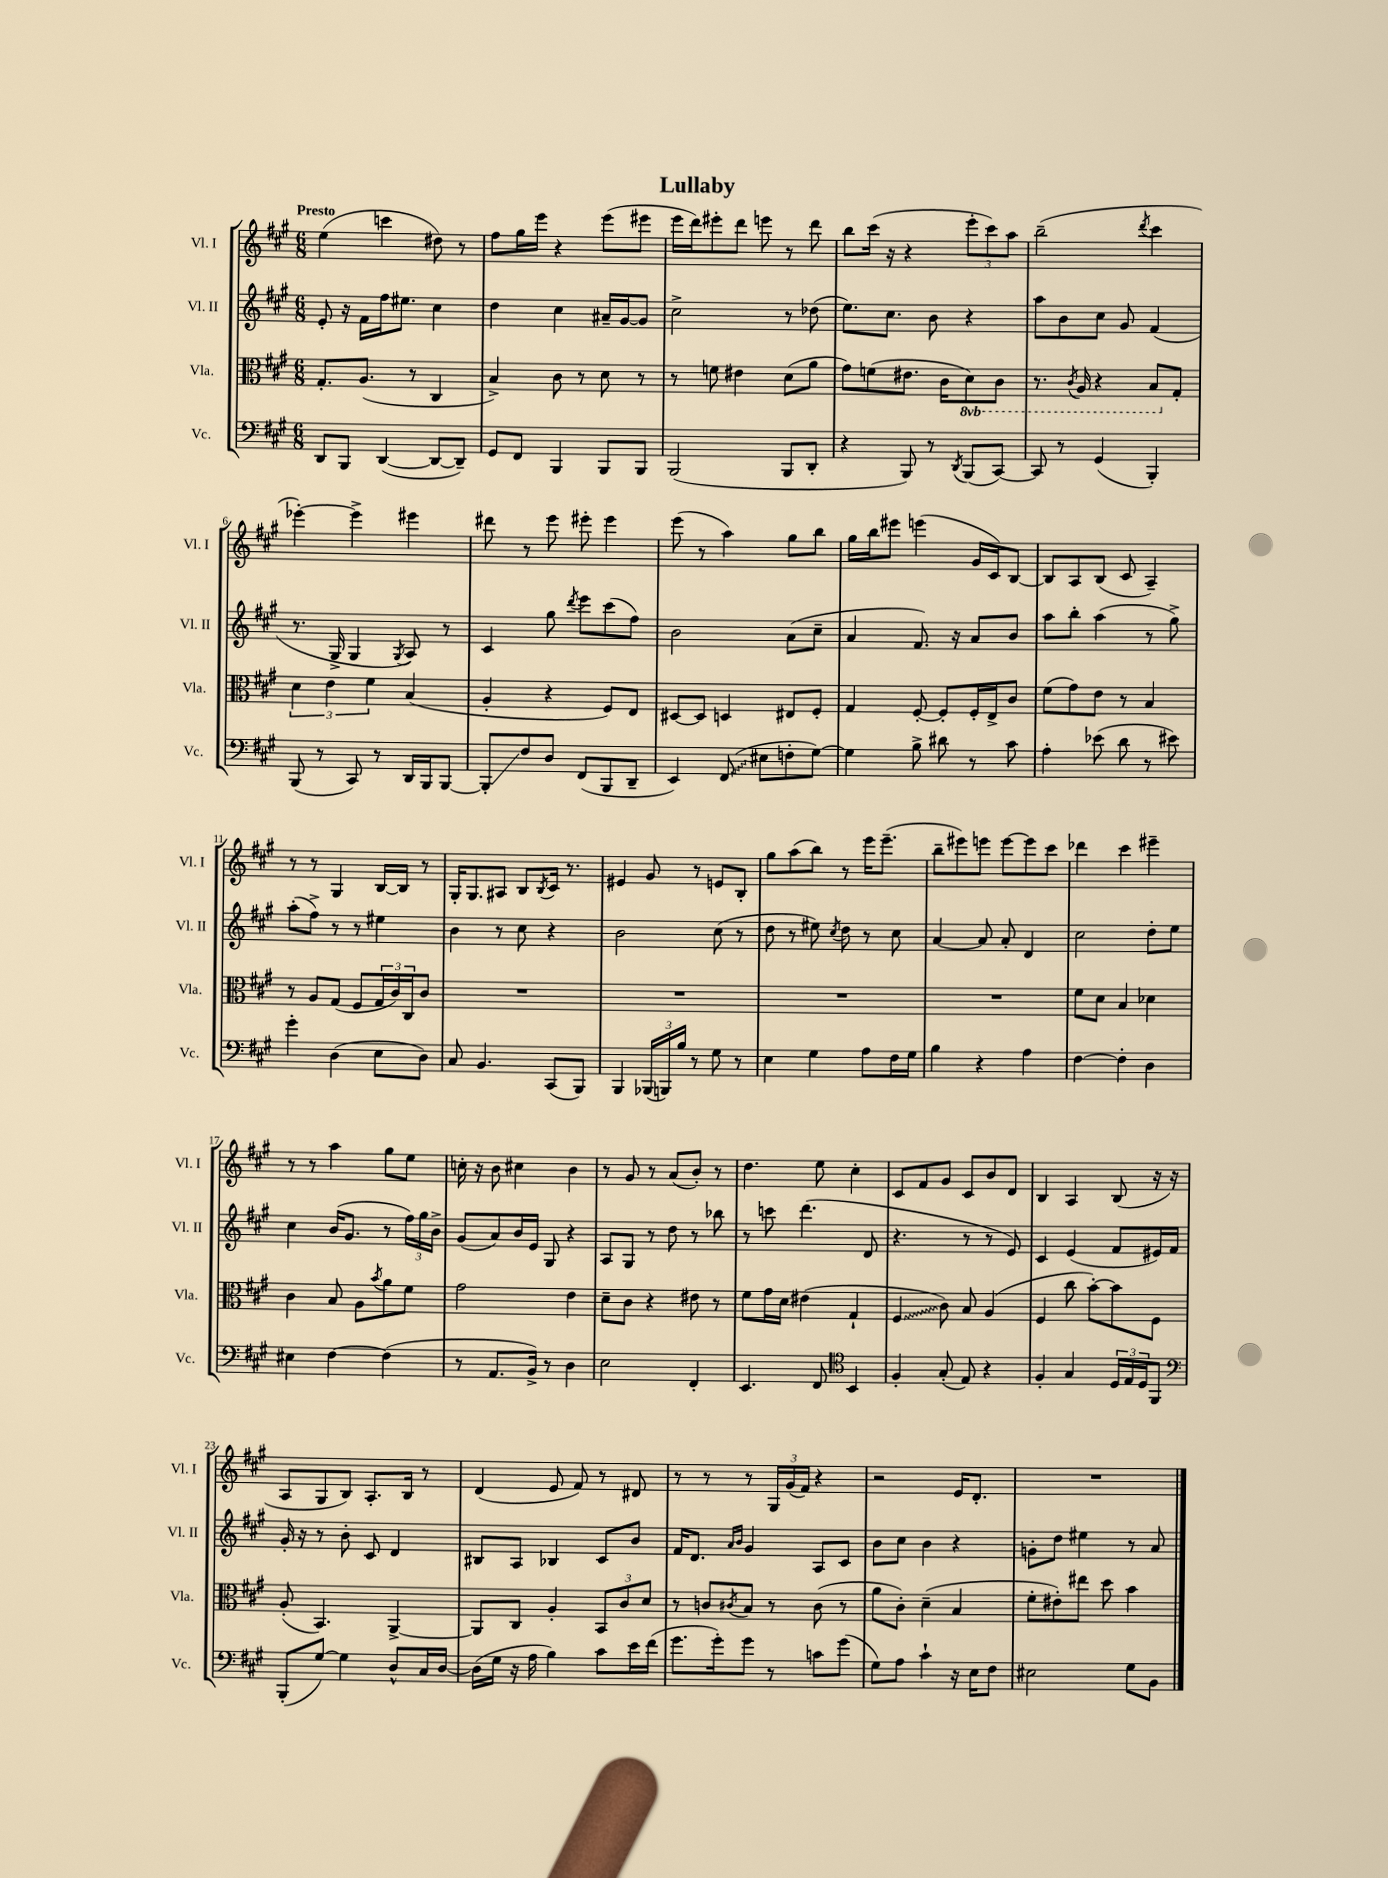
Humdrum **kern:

**kern	**kern	**kern	**kern
*staff4	*staff3	*staff2	*staff1
*clefF4	*clefC3	*clefG2	*clefG2
*k[f#c#g#]	*k[f#c#g#]	*k[f#c#g#]	*k[f#c#g#]
*M6/8	*M6/8	*M6/8	*M6/8
8DD/L	8.G#'/L	8e'/	(4ee\
8BBB/J	.	16r	.
.	(8.A/J	16f#\LL	.
([4DD/	.	16ff#\J	4ccc\
.	.	8.ee#\J	.
.	8r	.	.
8DD/_L	4C#/	4cc#\	8dd#\)
8DD~/]J)	.	.	8r
=	=	=	=
8GG#/L	4B^/)	4dd\	8ff#\L
8FF#/J	.	.	16gg#\L
.	.	.	16eee\JJ
4BBB/	8c#\	4cc#\	4r
.	8r	.	.
8BBB/L	8d\	16a#~/LL	(8eee\L
.	.	[16g#/J	.
8BBB/J	8r	8g#/]J	8eee#\J
=	=	=	=
(2BBB/	8r	2cc#^\	16eee\LL
.	.	.	16ddd\J)
.	8f\	.	8eee#'\
.	4e#\	.	8ddd\J
.	.	.	8eee\
8BBB/L	(8d\L	8r	8r
8DD'/J	8a\J	(8dd-\	8ddd\
=	=	=	=
4r	8g#\L)	8.ee\L)	8bb\L
.	(8f\	.	(16ccc#\Jk
.	.	8.cc#\J	16r
8BBB/)	8.e#\J	.	4r
8r	.	8b\	.
.	16c#\LK	.	.
8qDD/	.	.	.
(8BBB/L	8D\)	4r	12eee'\L
.	.	.	12ccc#\)
[8CC#/J)	8C#\J	.	.
.	.	.	12aa\J
=	=	=	=
8CC#/]	8.r	8aa\L	(2bb~\
8r	.	8b\	.
.	8qC#/	.	.
.	16AA/	.	.
(4GG#/	4r	8cc#\J	.
.	.	8g#/	.
.	.	.	8qddd/
4BBB'/)	8BB/L	(4f#/	4ccc#\
.	8G#'/J	.	.
=	=	=	=
(8BBB/	6d\	8.r	[4eee-'\)
8r	.	.	.
.	6e\	.	.
.	.	16G#^/	.
8CC#/)	.	4G#/	4eee-^\]
.	6f#\	.	.
8r	.	.	.
.	.	8qG#/	.
16DD/LL	(4B/	8A/)	4eee#\
16BBB/J	.	.	.
[8BBB/J	.	8r	.
=	=	=	=
8BBB'/]L	4A'/	4c#/	8ddd#\
8F#/	.	.	8r
8D/J	4r	8gg#\	8eee\
.	.	8qddd/	.
(8FF#/L	.	8eee\L	8eee#'\
8BBB/	8F#/L)	(8ccc#\	4eee#\
8DD~/J	8E/J	8ff#\J)	.
=	=	=	=
4EE/)	[8D#/L	2b\	(8eee\
.	8D#/]J	.	8r
(8FF#/	4D/	.	4aa\)
8E#\L	.	.	.
8F'\	8E#/L	(8a\L	8gg#\L
[8G#\J)	8F#'/J	8cc#~\J	8bb\J
=	=	=	=
4G#\]	4G#/	4a/	16gg#\LL
.	.	.	16bb\J
.	.	.	8eee#\J
8B^\	[8F#'/	8.f#/)	(4eee\
8d#\	8F#'/]L	.	.
.	.	16r	.
8r	16F#'/L	8a/L	16g#/LL
.	16E^/J	.	16c#/J)
8c#\	8c#/J	8b/J	[8B/J
=	=	=	=
4A'\	(8f#\L	8aa\L	8B/]L
.	8g#\)	8bb'\J	8A/
(8e-\	8e\J	(4aa\	(8B/J
8d\	8r	.	8c#/
8r	4B/	8r	4A~/)
8e#\)	.	8gg#^\)	.
=	=	=	=
4g#'\	8r	(8aa'\L	8r
.	8A/L	8ff#^\J)	8r
(4D\	(8G#/J	8r	4G#/
.	8F#/L	8r	.
8E\L	24G#/L	4ee#\	[16B/LL
.	24c#/)	.	.
.	.	.	16B/]JJ
.	24C#/J	.	.
8D\J)	8c#/J	.	8r
=	=	=	=
8C#/	2.r	4b\	16G#'/LK
.	.	.	8.G#/
4.BB/	.	.	.
.	.	8r	8A#/J
.	.	8cc#\	8B/L
.	.	.	8qB/
(8CC#/L	.	4r	16c#/Jk
.	.	.	8.r
8BBB/J)	.	.	.
=	=	=	=
4BBB/	2.r	2b\	4e#/
(24BBB-/LL	.	.	8g#/
24BBB/)	.	.	.
24B/JJ	.	.	.
8r	.	.	8r
8G#\	.	(8cc#\	8e/L
8r	.	8r	8B'/J
=	=	=	=
4E\	2.r	8dd\	8gg#\L
.	.	8r	(8aa\
4G#\	.	8ee#\)	8bb\J)
.	.	8qcc#/	.
.	.	8dd\	8r
8A\L	.	8r	16eee\LK
.	.	.	(8.eee~\J
16F#\L	.	8cc#\	.
16G#\JJ	.	.	.
=	=	=	=
4B\	2.r	[4a/	8bb~\L
.	.	.	8eee#\)
4r	.	8a/]	8eee\J
.	.	8a'/	[8eee\L
4A\	.	4d/	8eee\]
.	.	.	8ccc#\J
=	=	=	=
[4F#\	8f#\L	2cc#\	4ddd-\
.	8d\J	.	.
4F#'\]	4B/	.	4ccc#\
4D\	4d-\	8dd'\L	4eee#~\
.	.	8ee\J	.
=	=	=	=
4E#\	4c#\	4cc#\	8r
.	.	.	8r
[4F#\	8B/	(16b/LK	4aa\
.	.	8.g#/J	.
.	8A\L	.	.
.	8qb/	.	.
(4F#\]	8a\	8r	8gg#\L
.	8f#\J	24ff#\LL)	8ee\J
.	.	24gg#\	.
.	.	24b^\JJ	.
=	=	=	=
8r	2g#\	(8g#/L	16cc'\
.	.	.	16r
8.AA/L	.	8a/)	8b\
.	.	16b/L	4cc#\
16BB^/Jk)	.	16e/JJ	.
8r	.	8G#/	.
4D\	4e\	4r	4b\
=	=	=	=
2E\	8d~\L	8A/L	8r
.	8c#\J	8G#/J	8g#/
.	4r	8r	8r
.	.	8dd\	(8a/L
4FF#'/	8e#\	8r	8b'/J)
.	8r	8bb-\	8r
=	=	=	=
4.EE/	8f#\L	8r	4.dd\
.	16g#\L	8ccc\	.
.	16d\JJ	.	.
.	(4e#\	(4.ddd\	.
8FF#/	.	.	8ee\
*clefC4	*	*	*
4BB/	4G#`/	.	4cc#'\
.	.	8d/	.
=	=	=	=
4F#'/	4F#/	4.r	8c#/L
.	.	.	8f#/
(8G#'/	8c#\)	.	8g#/J
8E/)	8B/	8r	8c#/L
4r	(4A/	8r	8b/
.	.	8e/)	8d/J
=	=	=	=
4F#'/	4F#/	4c#/	4B/
4G#/	8cc#\	(4e/	4A/
.	[8b'\L)	.	.
24D/LL	8b\]	8f#/L	(8B/
24E/	.	.	.
24D/J	.	.	.
8FF#/J	8F#\J	16e#/L)	16r
.	.	16f#/JJ	16r
=	=	=	=
*clefF4	*	*	*
(8BBB'/L	(8A'/	16g#'/	8A/L
.	.	16r	.
[8G#/J)	4.BB/)	8r	8G#/
4G#\]	.	8b'\	8B/J)
.	.	8c#/	8.A'/L
8D^^/L	[4AA^/	4d/	.
.	.	.	16B/Jk
16C#/L	.	.	8r
[16D/JJ	.	.	.
=	=	=	=
(16D\]LL	8AA/]L	8B#/L	(4d/
16G#\JJ	.	.	.
16r	8C#/J	8A/J	.
16A\	.	.	.
4B\)	4A'/	4B-/	8e/
.	.	.	8f#/)
8c#\L	12BB/L	8c#/L	8r
.	12c#/	.	.
16e\L	.	8b/J	8d#/
.	12d/J	.	.
(16f#\JJ	.	.	.
=	=	=	=
8.g#\L	8r	16f#/LK	8r
.	.	8.d/J	.
.	8c/L	.	8r
16g#'\k)	.	.	.
.	.	16qqa/LL	.
.	8qc#/	16qqb/JJ	.
8g#\J	8B/J	4g#/	8r
8r	8r	.	24G#/LL
.	.	.	(24g#/
.	.	.	24f#/JJ)
8c\L	(8c#\	8A/L	4r
(8g#\J	8r	8c#/J	.
=	=	=	=
8G#\L)	8a\L	8b\L	2r
8A\J	8c#'\J)	8cc#\J	.
4c#`\	(4d~\	4b\	.
16r	4B/	4r	16e/LK
16E\LK	.	.	8.d'/J
8F#\J	.	.	.
=	=	=	=
2E#\	8f#'\L	8g'\L	2.r
.	8e#'\)	8dd\J	.
.	8ee#\J	4ee#\	.
.	8dd\	.	.
8G#\L	4b\	8r	.
8BB\J	.	8a/	.
==	==	==	==
*-	*-	*-	*-
